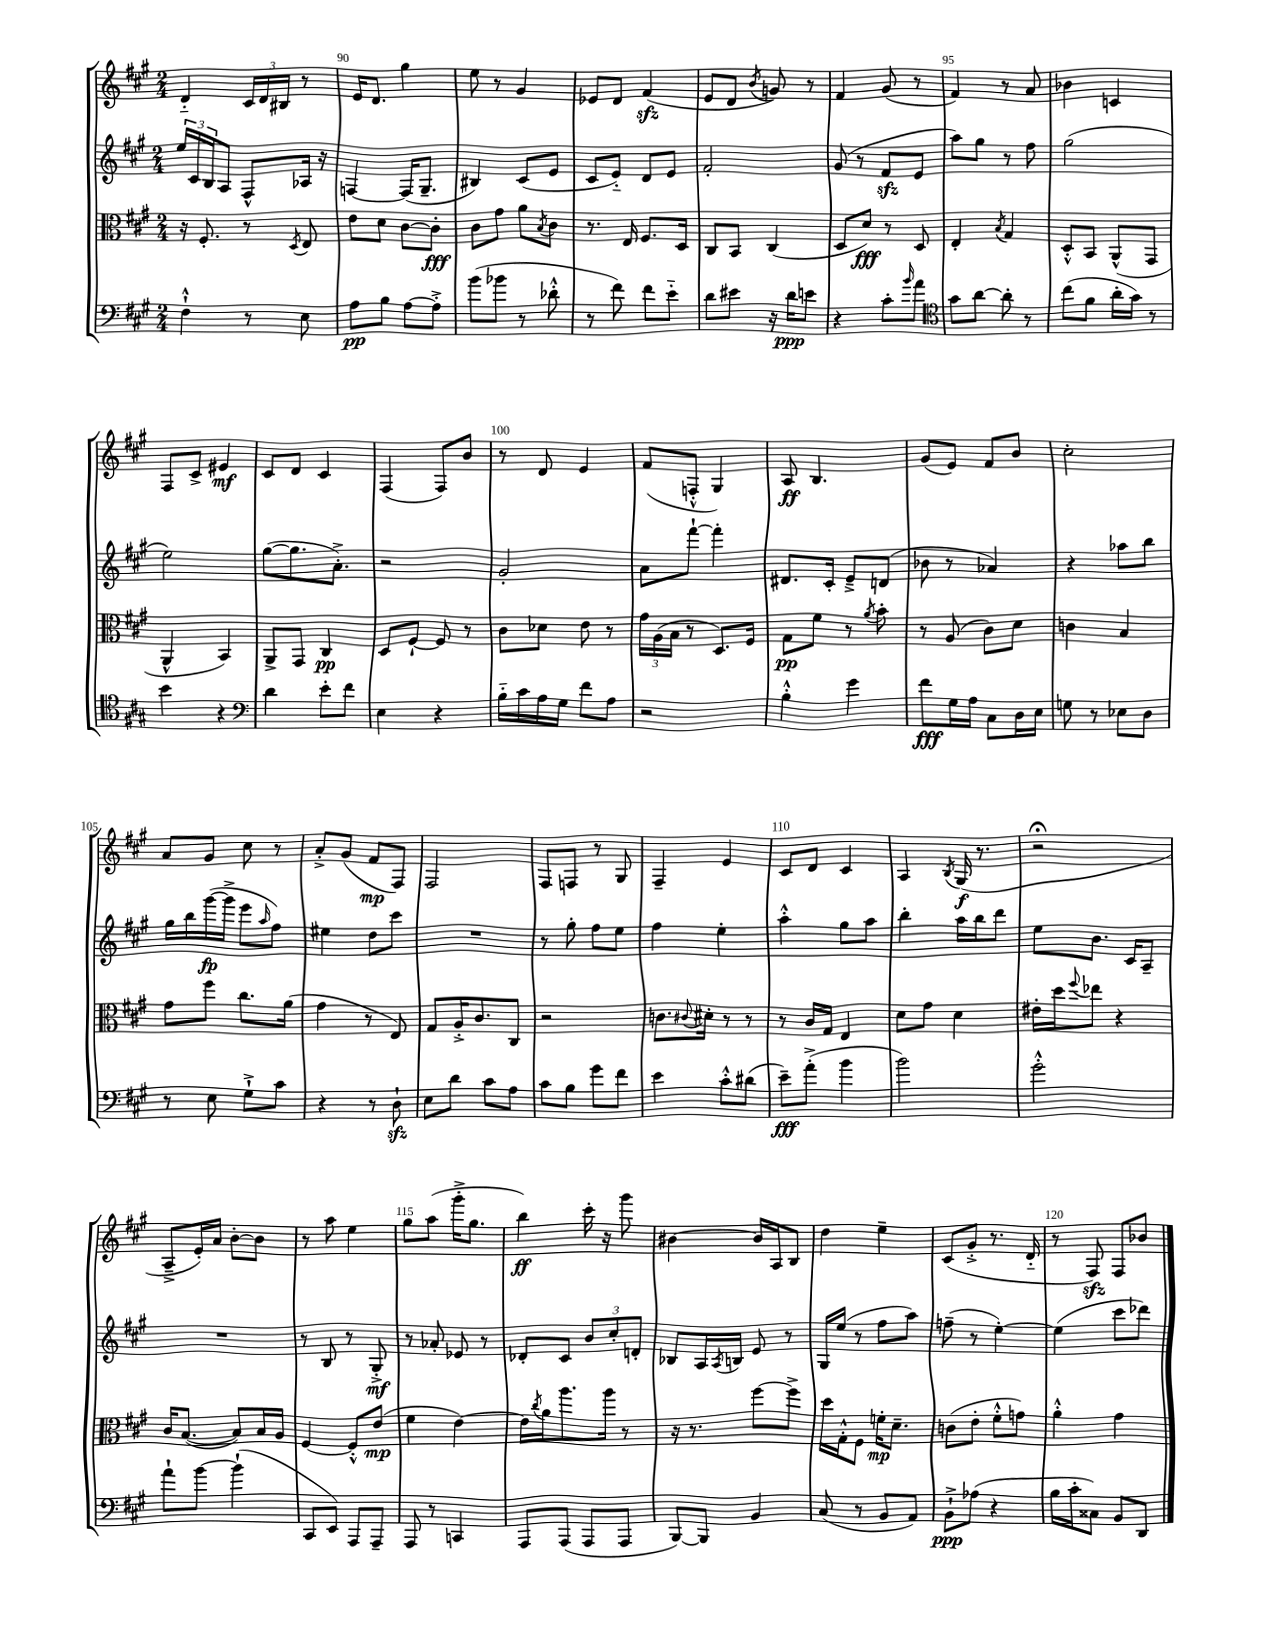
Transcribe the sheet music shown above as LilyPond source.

<<
\new StaffGroup <<
\new Staff = "s0" {
    \clef treble \key a \major \numericTimeSignature \time 2/4
    d'4-_ \tuplet 3/2 { cis'16 d'16 bis16 } r8 |
    e'16 d'8. gis''4 |
    e''8 r8 gis'4 |
    ees'8 d'8 fis'4\sfz( |
    e'8 d'8 \acciaccatura { b'8 } g'8) r8 |
    fis'4 gis'8( r8 |
    fis'4) r8 a'8 |
    bes'4 c'4 |
    fis8 cis'8-> eis'4\mf |
    cis'8 d'8 cis'4 |
    fis4( fis8) b'8 |
    r8 d'8 e'4 |
    fis'8( f8-.-^ gis4) |
    a8\ff b4. |
    gis'8( e'8) fis'8 b'8 |
    cis''2-. |
    a'8 gis'8 cis''8 r8 |
    a'8-.-> gis'8( fis'8\mp fis8) |
    fis2 |
    fis8 f8 r8 gis8 |
    fis4-- e'4 |
    cis'8 d'8 cis'4 |
    a4 \acciaccatura { b8 } gis16\f( r8. |
    r2\fermata |
    a8---> e'16-.) a'16 b'8~-. b'8 |
    r8 a''8 e''4 |
    gis''8 a''8( gis'''16-.-> gis''8. |
    b''4\ff) cis'''16-. r16 gis'''8 |
    bis'4~ bis'16 a16 b8 |
    d''4 e''4-- |
    cis'8( gis'8-.-> r8. d'16-_ |
    r8 fis8\sfz) fis8 bes'8 \bar "|." |
}
\new Staff = "s1" {
    \clef treble \key a \major \numericTimeSignature \time 2/4
    \tuplet 3/2 { e''16 cis'16 b16 } a8 fis8-^ aes16 r16 |
    f4~ f16( gis8.-- |
    bis4) cis'8( e'8 |
    cis'8 e'8-_) d'8 e'8 |
    fis'2-. |
    gis'8( r8 fis'8\sfz e'8 |
    a''8) gis''8 r8 fis''8 |
    gis''2( |
    e''2) |
    gis''8~( gis''8. a'8.-.->) |
    r2 |
    gis'2-. |
    a'8 fis'''8~-! fis'''4-. |
    dis'8. cis'16-. e'8---> d'8( |
    bes'8 r8 aes'4) |
    r4 aes''8 b''8 |
    gis''16 b''16 gis'''16~\fp( gis'''16-> e'''8 \grace { a''16 } fis''8) |
    eis''4 d''8 cis'''8 |
    R2 |
    r8 gis''8-. fis''8 e''8 |
    fis''4 e''4-. |
    a''4-.-^ gis''8 a''8 |
    b''4-. a''16 b''16 d'''8 |
    e''8 b'8. cis'16 a8-- |
    R2 |
    r8 b8 r8 gis8-.->\mf |
    r8 aes'8-. ees'8 r8 |
    des'8-. cis'8 \tuplet 3/2 { b'8 cis''8-. d'8-. } |
    bes8 a16 \acciaccatura { a8 } b16 e'8 r8 |
    gis16 e''16( r8 fis''8 a''8) |
    f''8--( r8 e''4~-.) |
    e''4( cis'''8 des'''8) \bar "|." |
}
\new Staff = "s2" {
    \clef alto \key a \major \numericTimeSignature \time 2/4
    r16 fis8.-. r8 \acciaccatura { d8 } e8 |
    e'8 d'8 cis'8~ cis'8-.\fff |
    cis'8 gis'8 a'8 \acciaccatura { b8 } cis'8 |
    r8. e16 fis8. d16 |
    cis8 b,8 cis4( |
    d8 d'8\fff) r8 d8 |
    e4-. \acciaccatura { b8 } gis4 |
    d8-.-^ b,8 a,8-^( gis,8 |
    a,4-^ b,4) |
    a,8-> gis,8 cis4\pp |
    d8 fis8~-! fis8 r8 |
    cis'8 des'8 e'8 r8 |
    \tuplet 3/2 { gis'16 a16( b16 } r8 d8.) fis16 |
    gis8\pp fis'8 r8 \acciaccatura { a'8 } b'8-. |
    r8 a8( cis'8) d'8 |
    c'4 b4 |
    gis'8 fis''8 cis''8. a'16( |
    gis'4 r8 e8) |
    gis8 a16-.-> cis'8. cis8 |
    r2 |
    c'8. \appoggiatura { cis'8 } dis'16-. r8 r8 |
    r8 cis'16 gis16 e4 |
    d'8 gis'8 d'4 |
    eis'16-. d''16 \appoggiatura { fis''8 } ees''8 r4 |
    cis'16 b8.~( b8) b16 a16 |
    fis4~ fis8-.-^ e'8\mp( |
    fis'4 e'4~) |
    e'16 \acciaccatura { cis''8 } a'16 a''8. a''16 r8 |
    r16 r8. fis''8~ fis''8-> |
    d''16 gis16-.-^ fis8 f'16-.\mp d'8.-- |
    c'8( e'8-. fis'8-.-^ g'8) |
    a'4-.-^ gis'4 \bar "|." |
}
\new Staff = "s3" {
    \clef bass \key a \major \numericTimeSignature \time 2/4
    fis4-!-^ r8 e8 |
    a8\pp b8 a8~ a8-.-> |
    b'8( bes'8 r8 des'8-.-^ |
    r8 fis'8) fis'8 e'8-_ |
    d'8 eis'8 r16 d'16\ppp e'8 |
    r4 cis'8-. \grace { b'16 } a'8 |
    \clef tenor gis'8 a'8~ a'8-. r8 |
    cis''8( fis'8 a'16-. gis'16) r8 |
    b'4 r4 |
    \clef bass d'4 e'8-. fis'8 |
    e4 r4 |
    b16-_ cis'16 a16 gis16 fis'8 a8 |
    r2 |
    b4-.-^ gis'4 |
    fis'8\fff gis16 a16 cis8 d16 e16 |
    g8 r8 ees8 d8 |
    r8 e8 gis8-!-> cis'8 |
    r4 r8 d8-!\sfz |
    e8 d'8 cis'8 a8 |
    cis'8 b8 gis'8 fis'8 |
    e'4 cis'8-.-^ dis'8( |
    e'8--\fff) a'8-.->( b'4 |
    b'2) |
    gis'2-.-^ |
    a'8-! b'8~ b'4-!( |
    cis,8 e,8) a,,8 a,,8-- |
    a,,8 r8 c,4 |
    a,,8 a,,8( a,,8 a,,8 |
    b,,8~) b,,8 b,4 |
    cis8( r8 b,8 a,8) |
    b,8-!->\ppp aes8( r4 |
    b16 cis'16-. cisis8) b,8 d,8 \bar "|." |
}
>>
>>
\layout { \context { \Score currentBarNumber = #89 \override BarNumber.break-visibility = ##(#f #t #t) barNumberVisibility = #(every-nth-bar-number-visible 5) } }
